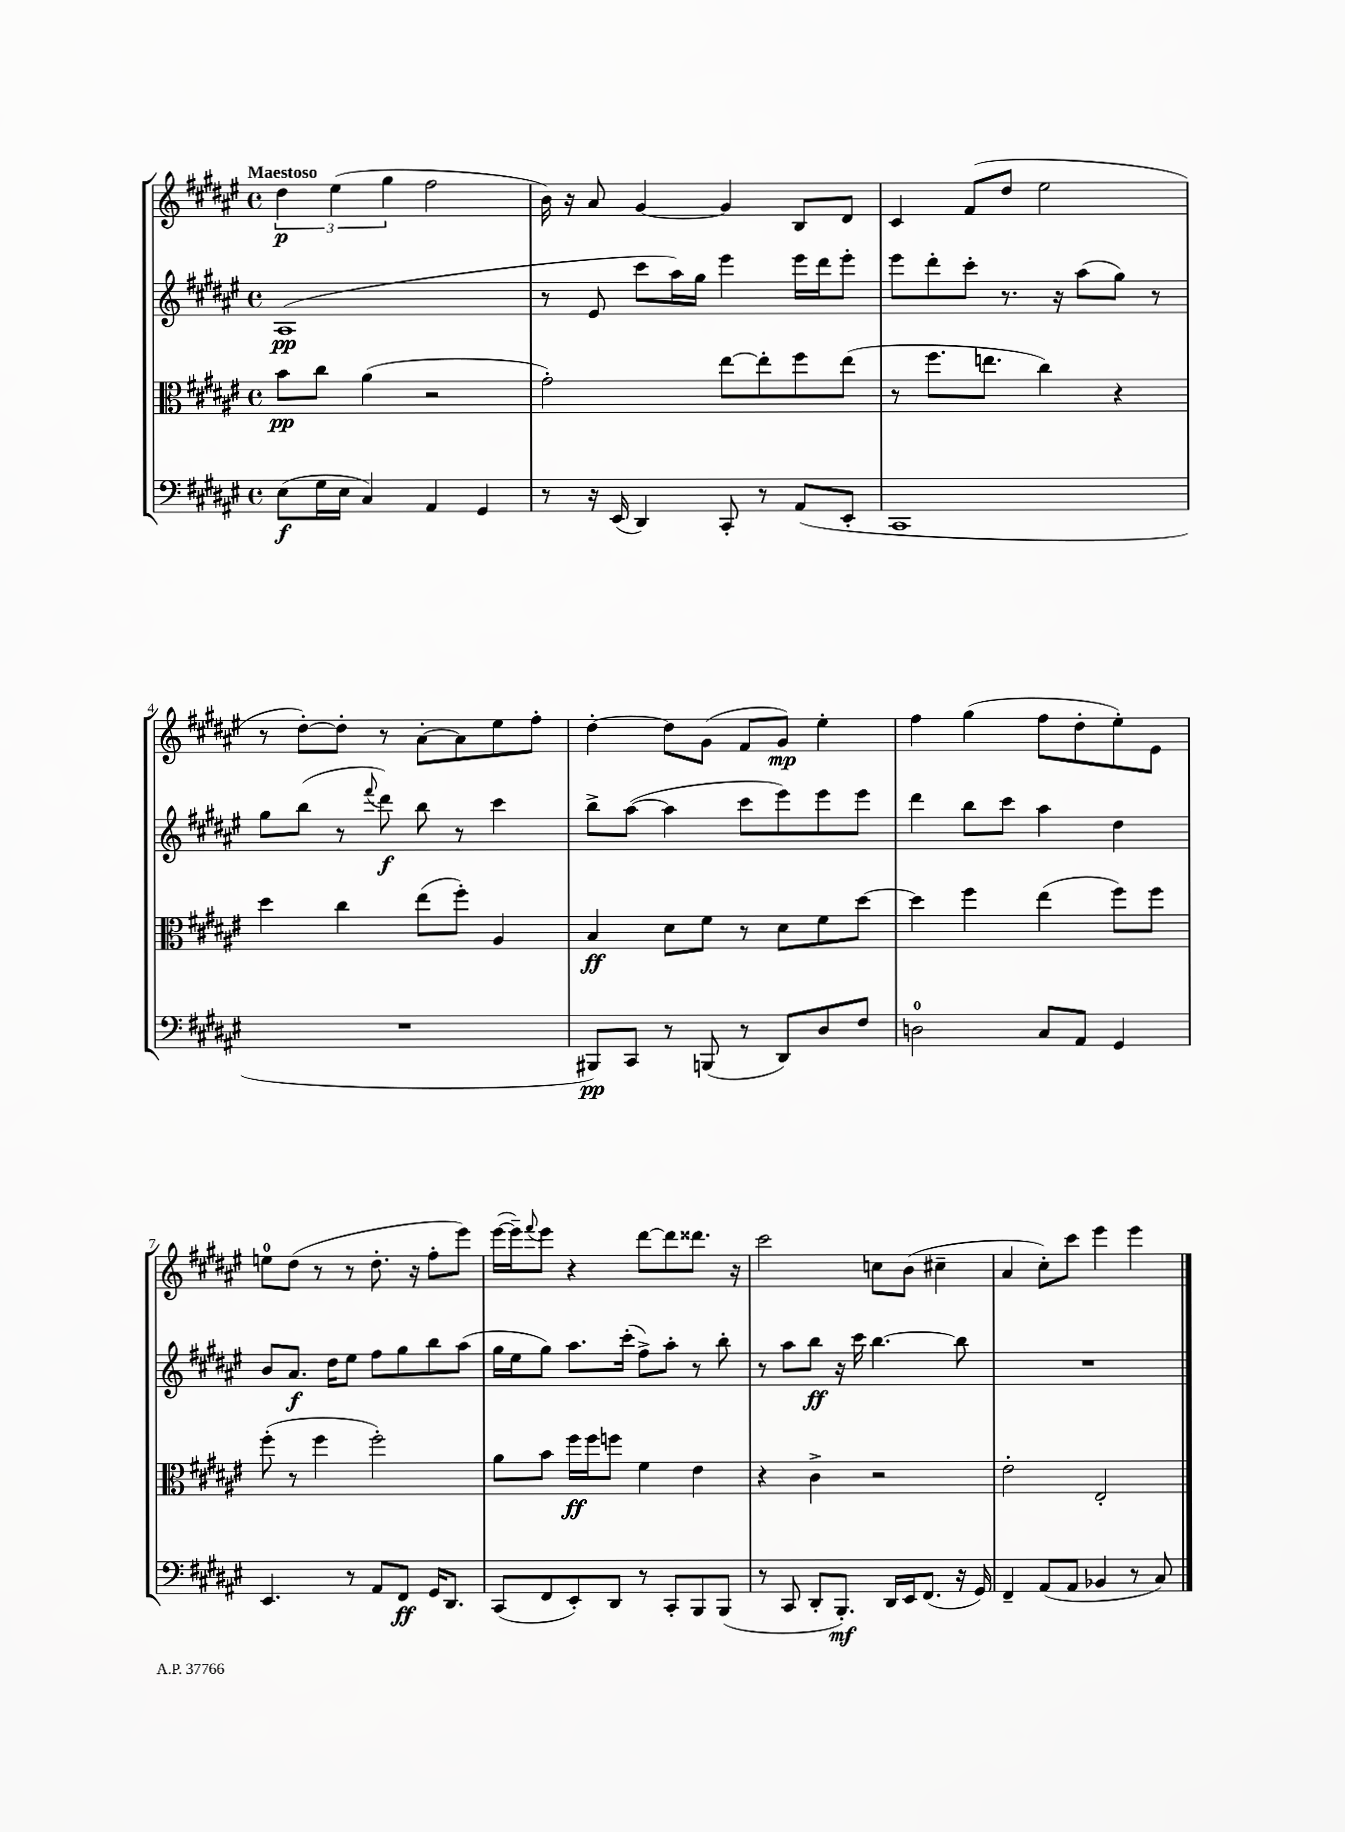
<<
\new StaffGroup <<
\new Staff = "s0" {
    \clef treble \key fis \major \defaultTimeSignature \time 4/4 \tempo "Maestoso"
    \tuplet 3/2 { dis''4\p eis''4( gis''4 } fis''2 |
    b'16) r16 ais'8 gis'4~ gis'4 b8 dis'8 |
    cis'4 fis'8( dis''8 eis''2 |
    r8 dis''8~-.) dis''8-. r8 ais'8~-. ais'8 eis''8 fis''8-. |
    dis''4~-. dis''8 gis'8( fis'8 gis'8\mp) eis''4-. |
    fis''4 gis''4( fis''8 dis''8-. eis''8-.) eis'8 |
    e''8-0 dis''8( r8 r8 dis''8.-. r16 fis''8-. eis'''8) |
    eis'''16~( eis'''16--) \appoggiatura { fis'''8 } eis'''8 r4 dis'''8~ dis'''8 disis'''8. r16 |
    cis'''2 c''8 b'8( cis''4-- |
    ais'4 cis''8-.) cis'''8 eis'''4 eis'''4 \bar "|." |
}
\new Staff = "s1" {
    \clef treble \key fis \major \defaultTimeSignature \time 4/4
    ais1\pp( |
    r8 eis'8 cis'''8 ais''16) gis''16 eis'''4 eis'''16 dis'''16 eis'''8-. |
    eis'''8 dis'''8-. cis'''8-. r8. r16 ais''8( gis''8) r8 |
    gis''8 b''8( r8 \appoggiatura { fis'''8 } dis'''8\f) b''8 r8 cis'''4 |
    b''8-> ais''8~( ais''4 cis'''8 eis'''8) eis'''8 eis'''8 |
    dis'''4 b''8 cis'''8 ais''4 dis''4 |
    b'8 ais'8.\f dis''16 eis''8 fis''8 gis''8 b''8 ais''8( |
    gis''16 eis''16 gis''8) ais''8. cis'''16-.( fis''8->) ais''8-. r8 b''8-. |
    r8 ais''8 b''8\ff r16 cis'''16 b''4.~ b''8 |
    R1 \bar "|." |
}
\new Staff = "s2" {
    \clef alto \key fis \major \defaultTimeSignature \time 4/4
    b'8\pp cis''8 ais'4( r2 |
    gis'2-.) eis''8~ eis''8-. fis''8 eis''8( |
    r8 fis''8. e''8. cis''4) r4 |
    dis''4 cis''4 eis''8( fis''8-.) ais4 |
    b4\ff dis'8 fis'8 r8 dis'8 fis'8 dis''8~ |
    dis''4 fis''4 eis''4( fis''8) fis''8 |
    fis''8-.( r8 fis''4 fis''2-.) |
    ais'8 b'8 fis''16\ff fis''16 f''8 fis'4 eis'4 |
    r4 cis'4-> r2 |
    eis'2-. eis2-. \bar "|." |
}
\new Staff = "s3" {
    \clef bass \key fis \major \defaultTimeSignature \time 4/4
    eis8\f( gis16 eis16 cis4) ais,4 gis,4 |
    r8 r16 eis,16( dis,4) cis,8-. r8 ais,8( eis,8-. |
    cis,1 |
    R1 |
    bis,,8\pp) cis,8 r8 b,,8( r8 dis,8) dis8 fis8 |
    d2-0 cis8 ais,8 gis,4 |
    eis,4. r8 ais,8 fis,8\ff gis,16 dis,8. |
    cis,8( fis,8 eis,8-.) dis,8 r8 cis,8-. b,,8 b,,8( |
    r8 cis,8 dis,8-. b,,8.-.\mf) dis,16 eis,16 fis,8.( r16 gis,16) |
    fis,4-- ais,8( ais,8 bes,4 r8 cis8) \bar "|." |
}
>>
>>
